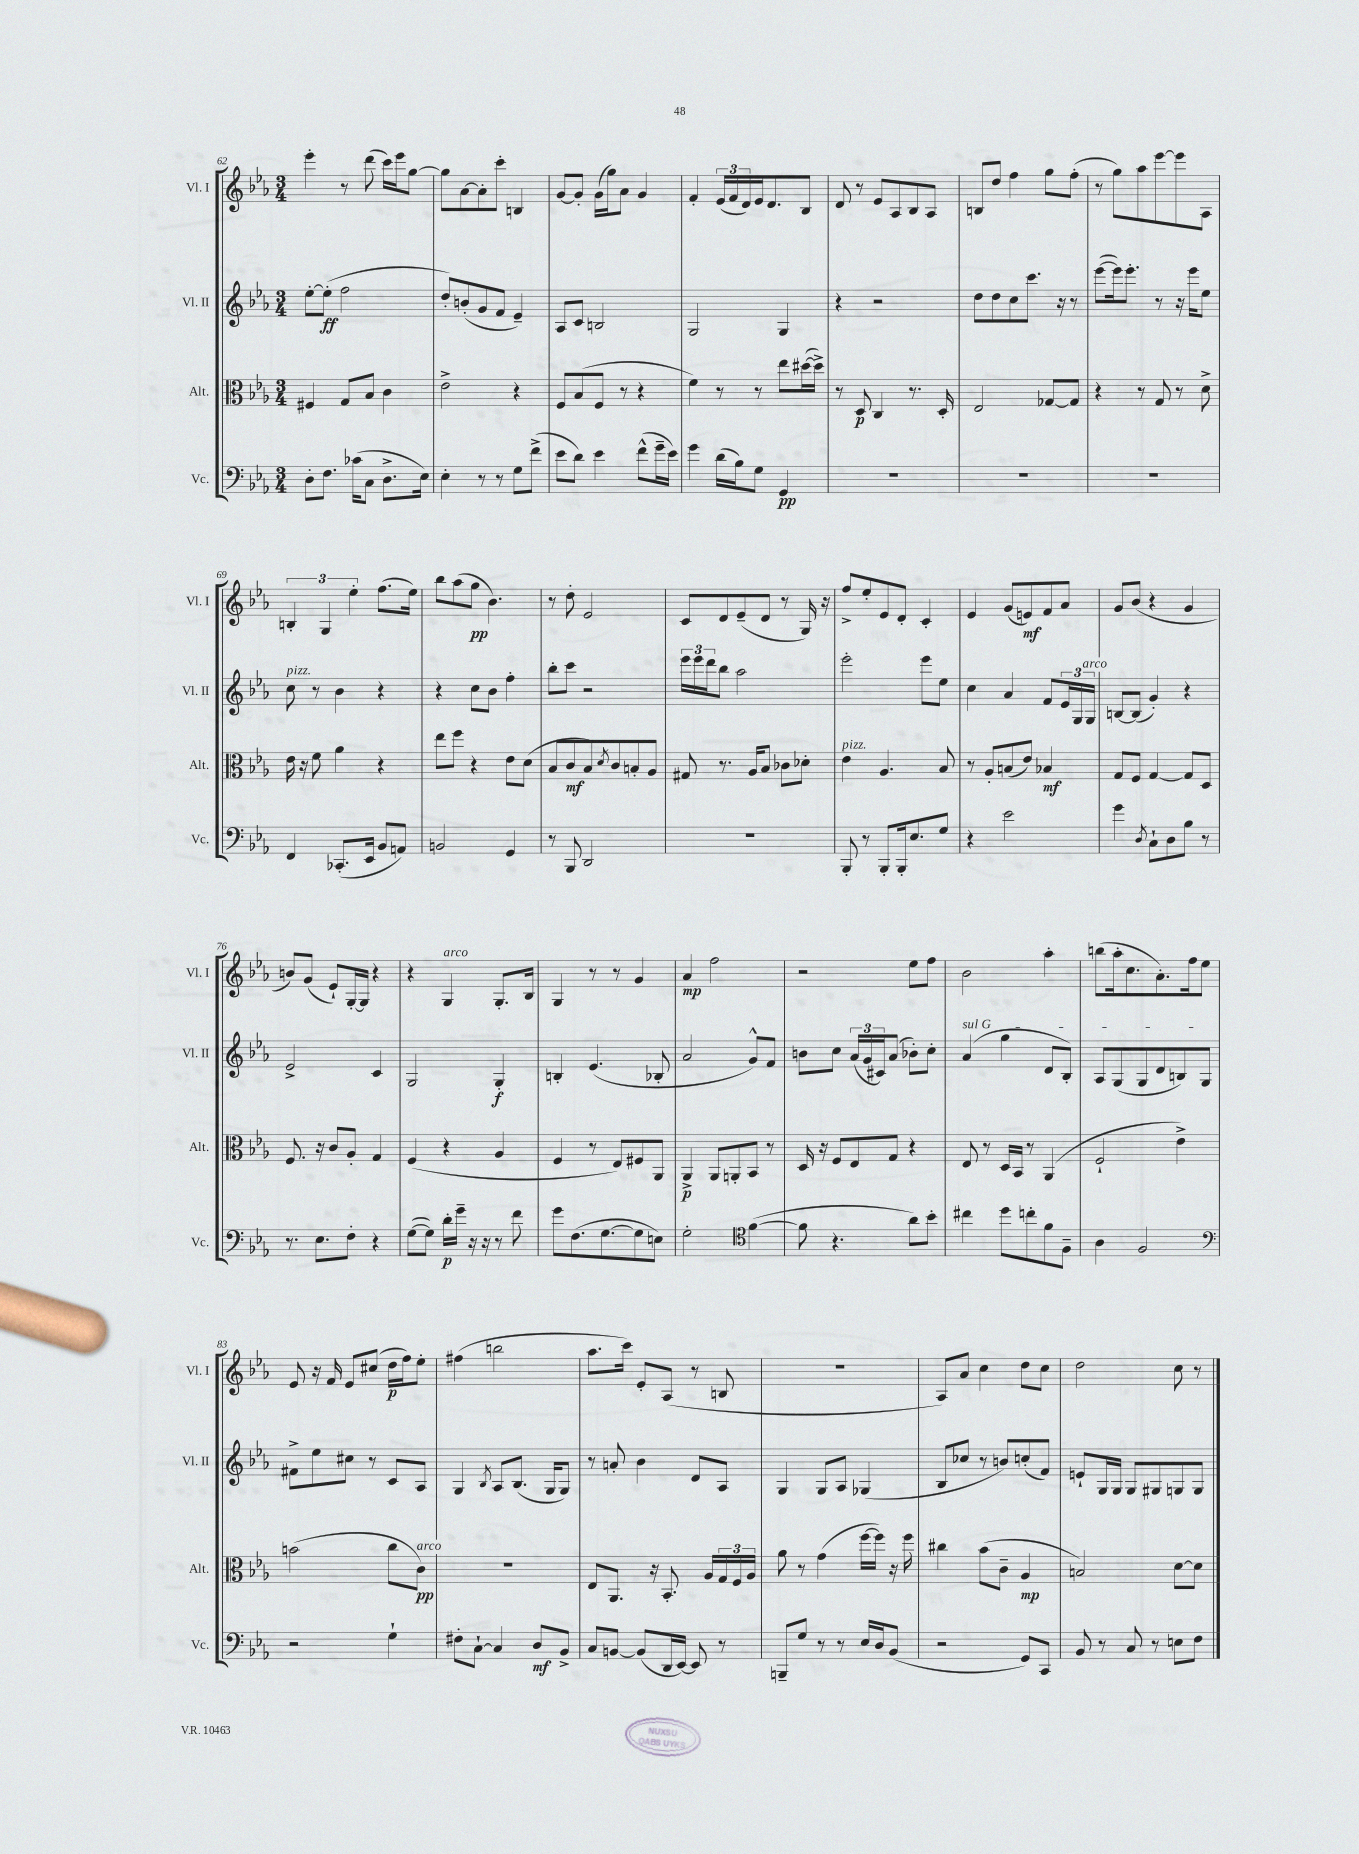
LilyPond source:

<<
\new StaffGroup <<
\new Staff = "s0" \with { instrumentName = "Vl. I" shortInstrumentName = "Vl. I" } {
    \clef treble \key ees \major \numericTimeSignature \time 3/4
    ees'''4-. r8 d'''8( c'''16) ees'''16 g''8~ |
    g''8 aes'8~ aes'8-. c'''8-. b4 |
    g'8~ g'8-. g'16( g''16) aes'8 g'4 |
    f'4-. \tuplet 3/2 { ees'16( f'16 d'16) } ees'16 d'8. bes8 |
    d'8 r8 ees'8 aes8 bes8 aes8 |
    b8 d''8 f''4 g''8 f''8-.( |
    r8 g''8) aes''8 ees'''8~ ees'''8 aes8 |
    \tuplet 3/2 { b4-. g4 ees''4-. } f''8.( ees''16) |
    bes''8 aes''8( g''8\pp bes'4.) |
    r8 d''8-. ees'2 |
    c'8 d'8 ees'8--( d'8 r8 g16) r16 |
    f''8-> ees''8-. ees'8 d'8-. c'4-. |
    ees'4 g'8( e'8\mf) f'8 aes'8 |
    g'8 bes'8( r4 g'4 |
    b'8) g'8( ees'8-!) g16~-. g16 r4 |
    r4 g4^\markup { \italic "arco" } g8.-. bes16 |
    g4 r8 r8 g'4 |
    aes'4\mp f''2 |
    r2 ees''8 f''8 |
    bes'2 aes''4-. |
    b''8( aes''16-. c''8. aes'8.-.) f''16 ees''8 |
    ees'8 r16 f'16 ees'8 cis''8( d''16\p f''16) ees''8-. |
    fis''4( b''2 |
    aes''8. c'''16) ees'8-. aes8( r8 b8 |
    R2. |
    aes8) aes'8 c''4 d''8 c''8 |
    d''2 c''8 r8 \bar "|." |
}
\new Staff = "s1" \with { instrumentName = "Vl. II" shortInstrumentName = "Vl. II" } {
    \clef treble \key ees \major \numericTimeSignature \time 3/4
    ees''8~-. ees''8-.\ff( f''2 |
    d''8-.) b'8-.( g'8 f'8 ees'4--) |
    aes8 c'8 b2 |
    g2 g4 |
    r4 r2 |
    d''8 d''8 c''8 c'''8. r16 r8 |
    ees'''8~( ees'''16) ees'''8.-. r8 r16 ees'''16 ees''8 |
    c''8^\markup { \italic "pizz." } r8 bes'4 r4 |
    r4 c''8 bes'8 f''4-. |
    bes''8-. c'''8 r2 |
    \tuplet 3/2 { ees'''16 ees'''16 d'''16 } bes''8 aes''2 |
    ees'''2-. ees'''8 ees''8 |
    c''4 aes'4 f'8 \tuplet 3/2 { ees'16 g16 g16^\markup { \italic "arco" } } |
    b8~ b8( g'4-.) r4 |
    ees'2-> c'4 |
    g2 g4-.\f |
    b4-. ees'4.( bes8-. |
    aes'2 g'8-^) f'8 |
    b'8 c''8 \tuplet 3/2 { aes'16( g'16 cis'16) } aes'8( bes'8-.) c''8-. |
    \once \override TextSpanner.bound-details.left.text = \markup { \italic "sul G" } aes'4\startTextSpan( g''4 d'8 bes8-.) |
    aes8 g8( g8 d'8 b8) g8\stopTextSpan |
    fis'8-> ees''8 cis''8 r8 c'8 aes8 |
    g4 \acciaccatura { bes8 } aes8 bes8.( g16 g8) |
    r8 a'8-. bes'4 d'8 aes8 |
    g4 g8 aes8 ges4( |
    bes8 ces''8 r8 b'8) c''8-.( f'8) |
    e'8-! g16 g16 g8 gis8 g8 g8 \bar "|." |
}
\new Staff = "s2" \with { instrumentName = "Alt." shortInstrumentName = "Alt." } {
    \clef alto \key ees \major \numericTimeSignature \time 3/4
    fis4 g8 bes8 c'4 |
    ees'2-> r4 |
    f8 bes8( f8 r8 r4 |
    f'4) r8 r8 ees''8 dis''16~( dis''16->) |
    r8 d8\p c4 r8. d16-. |
    ees2 ges8~ ges8 |
    r4 r8 g8 r8 d'8-> |
    ees'16 r16 f'8 aes'4 r4 |
    ees''8 f''8 r4 ees'8 d'8( |
    bes8 c'8\mf bes8) \acciaccatura { d'8 } c'8 b8-. aes8 |
    gis8 r8. aes16 bes8 ces'8 des'8-. |
    ees'4^\markup { \italic "pizz." } aes4. bes8 |
    r8 aes8-. b8( ees'8) bes4\mf |
    g8 f8 g4~ g8 d8 |
    f8. r16 c'8 aes8-. g4 |
    f4( r4 aes4 |
    f4 r8 ees8) fis8 aes,8 |
    aes,4->\p aes,8 a,8-. bes,8 r8 |
    d16 r16 f8 ees8 g8 r4 |
    ees8 r8 d16 bes,16 r8 aes,4( |
    f2-! ees'4->) |
    b'2( c''8 c'8\pp^\markup { \italic "arco" }) |
    R2. |
    ees8 aes,8. r16 bes,8.-. aes16 \tuplet 3/2 { g16 f16 aes16 } |
    aes'8 r8 g'4( f''16~ f''16) r16 f''16 |
    cis''4 bes'8( c'8-- aes4\mp |
    b2) d'8~ d'8 \bar "|." |
}
\new Staff = "s3" \with { instrumentName = "Vc." shortInstrumentName = "Vc." } {
    \clef bass \key ees \major \numericTimeSignature \time 3/4
    d8-. f8. ces'16( c8 d8.-> ees16) |
    ees4-. r8 r8 g8 f'8->( |
    ees'8 d'8) ees'4 f'8-^( g'16-- ees'16) |
    g'4 d'16( bes16) g8 g,4\pp |
    R2. |
    R2. |
    R2. |
    f,4 ces,8.-.( ees,16 bes,8 a,8) |
    b,2 g,4 |
    r8 bes,,8 d,2 |
    R2. |
    bes,,8-. r8 bes,,8-. bes,,16-. ees8. g8 |
    r4 ees'2 |
    g'4 \acciaccatura { d8 } c8-! d8 bes8 r8 |
    r8. ees8. f8-. r4 |
    g8~( g8) d'16-.\p g'16-- r16 r16 r8 f'8 |
    g'8 f8.( g8.~ g8 e8) |
    g2-. \clef tenor f'4~( |
    f'8 r4. aes'8) bes'8-. |
    cis''4 d''8 c''8-. f'8 f8-- |
    aes4 f2 |
    \clef bass r2 g4-! |
    fis8-. c8~-! c4 d8\mf bes,8-> |
    c8 b,8~ b,8( d,16 ees,16~) ees,8 r8 |
    b,,8-- g8 r8 r8 ees16 d16 bes,8( |
    r2 g,8) c,8 |
    bes,8 r8 c8 r8 e8 f8 \bar "|." |
}
>>
>>
\layout { \context { \Score currentBarNumber = #62 } }
